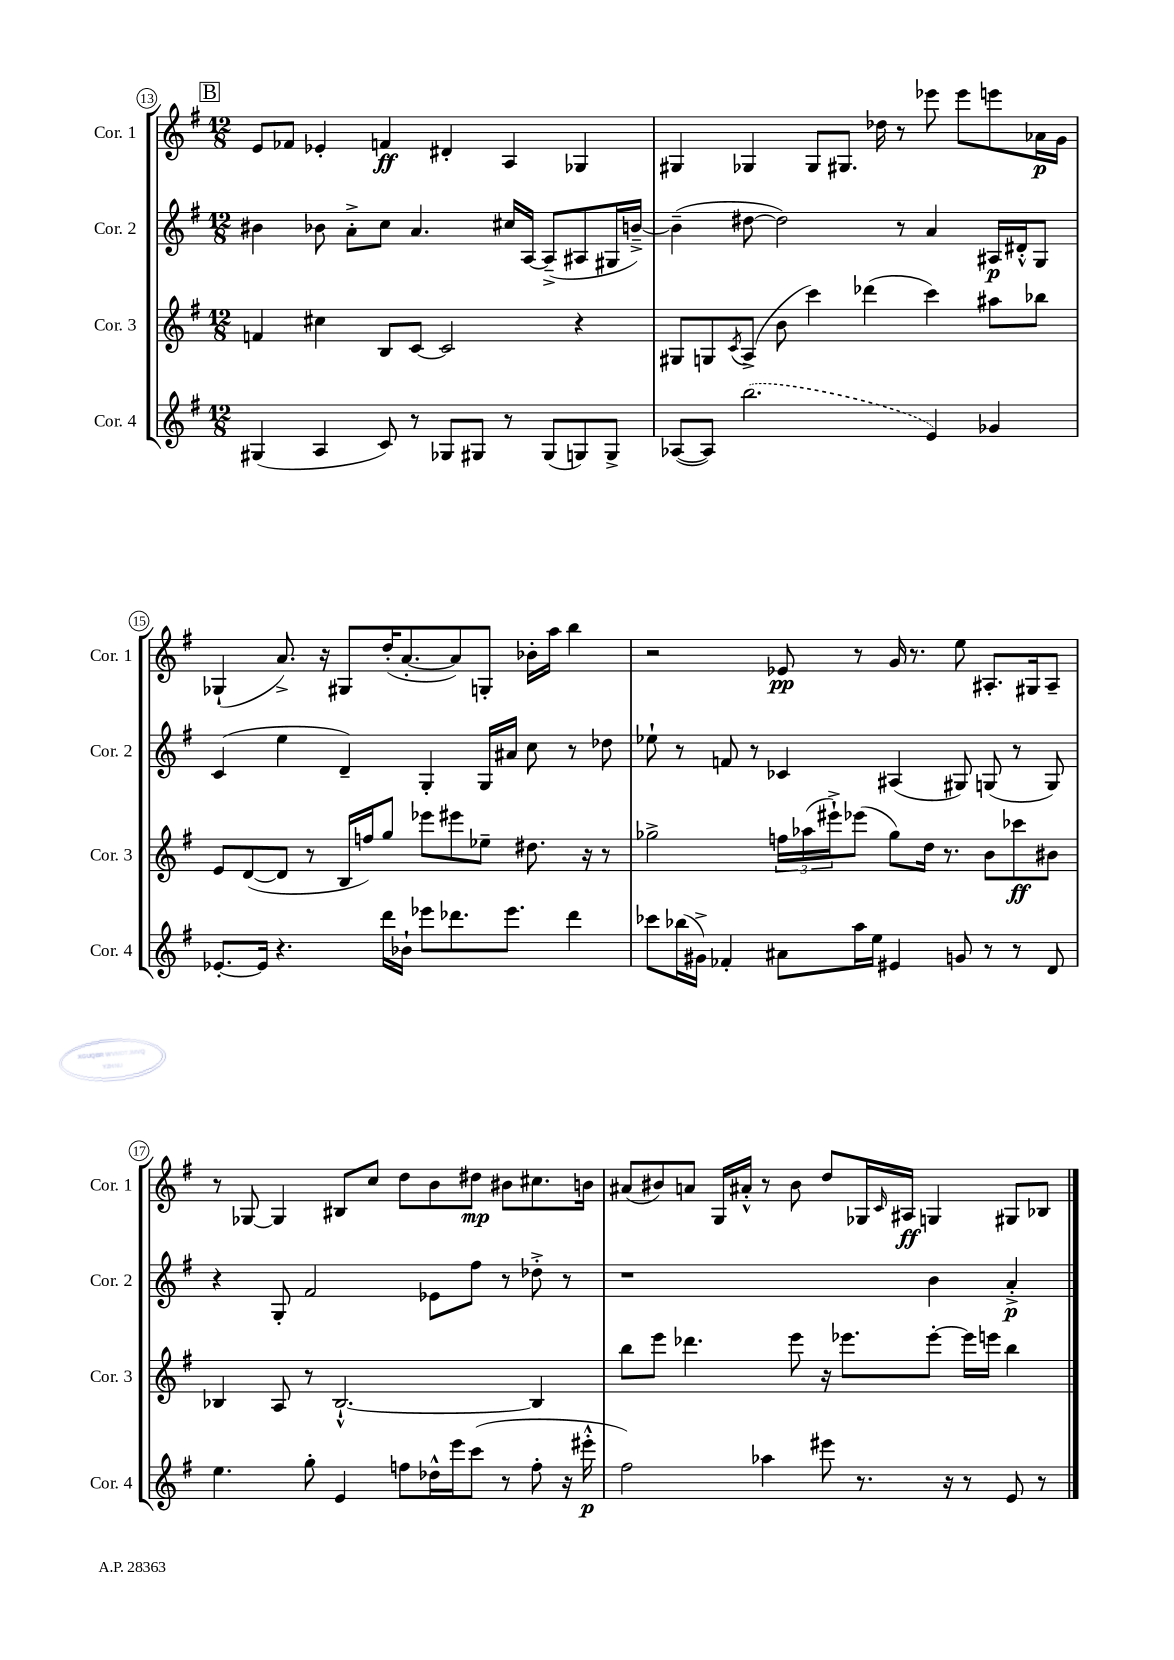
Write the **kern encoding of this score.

**kern	**kern	**kern	**kern
*staff4	*staff3	*staff2	*staff1
*clefG2	*clefG2	*clefG2	*clefG2
*k[f#]	*k[f#]	*k[f#]	*k[f#]
*M12/8	*M12/8	*M12/8	*M12/8
(4G#	4f	4b#	8e
.	.	.	8f-
4A	4cc#	8b-	4e-'
.	.	8a'^	.
8c)	8B	8cc	4f
8r	[8c	4.a	.
8G-	2c]	.	4d#'
8G#	.	.	.
8r	.	16cc#	4A
.	.	[16A	.
(8G#	.	(8A~^]	.
8G)	4r	8A#	4G-
8G^	.	16G#	.
.	.	[16b~^)	.
=	=	=	=
([8A-	8G#	(4b~]	4G#
8A-])	8G	.	.
.	8qc	.	.
(2.bb	(8A^	[8dd#	4G-
.	8b	2dd#])	.
.	4ccc)	.	8G-
.	.	.	8.G#
.	(4ddd-	.	.
.	.	.	16dd-
.	.	8r	8r
4e)	4ccc)	4a	8eee-
.	.	.	8eee-
4g-	8aa#	16A#	8eee
.	.	16d#'^^	.
.	8bb-	8G	16a-
.	.	.	16g
=	=	=	=
[8.e-'	8e	(4c	(4G-`
.	([8d	.	.
16e-]	.	.	.
4.r	8d]	4ee	8.a^)
.	8r	.	.
.	.	.	16r
.	16B	4d~)	8G#
.	16ff)	.	.
16ddd	8gg	.	(16dd'
16b-`	.	.	[8.a'
8eee-	8eee-	4G'	.
8.ddd-	8eee#	.	8a])
.	8ee-~	16G	8G'
8.eee-	.	16a#	.
.	8.dd#	8cc	16b-'
.	.	.	16aa
4ddd-	.	8r	4bb
.	16r	.	.
.	8r	8dd-	.
=	=	=	=
8ccc-	2gg-^	8ee-`	2r
(16bb-	.	8r	.
16g#^)	.	.	.
4f-'	.	8f	.
.	.	8r	.
8a#	24ff	4c-	8e-
.	(24aa-	.	.
.	24eee#`^)	.	.
16aa	(8eee-	.	8r
16ee	.	.	.
4e#	8gg-)	(4A#	16g
.	.	.	8.r
.	16dd	.	.
.	8.r	.	.
8g	.	8G#)	8ee
8r	8b	(8G	8.A#'
8r	8ccc-	8r	.
.	.	.	16G#
8d	8b#	8G)	8A#~
=	=	=	=
4.ee	4B-	4r	8r
.	.	.	[8G-
.	8A	8G'	4G-]
8gg'	8r	2f#	.
4e	[2.B-`^^	.	8B#
.	.	.	8cc
8ff	.	.	8dd
16dd-^^	.	8e-	8b
16eee	.	.	.
(8ccc	.	8ff#	8dd#
8r	.	8r	8b#
8ff'	4B-]	8dd-'^	8.cc#
16r	.	8r	.
16eee#'^^	.	.	16b
=	=	=	=
2ff#)	8bb	1r	(8a#
.	8eee	.	8b#)
.	4.ddd-	.	8a
.	.	.	16G
.	.	.	16a#'^^
4aa-	.	.	8r
.	8eee	.	8b#
8eee#	16r	.	8dd
.	8.eee-	.	.
8.r	.	.	16G-
.	.	.	16qqc
.	.	.	16A#
.	[8eee-'	4b	4G
16r	.	.	.
8r	16eee-]	.	.
.	16eee	.	.
8e	4bb	4a'^	8G#
8r	.	.	8B-
==	==	==	==
*-	*-	*-	*-
